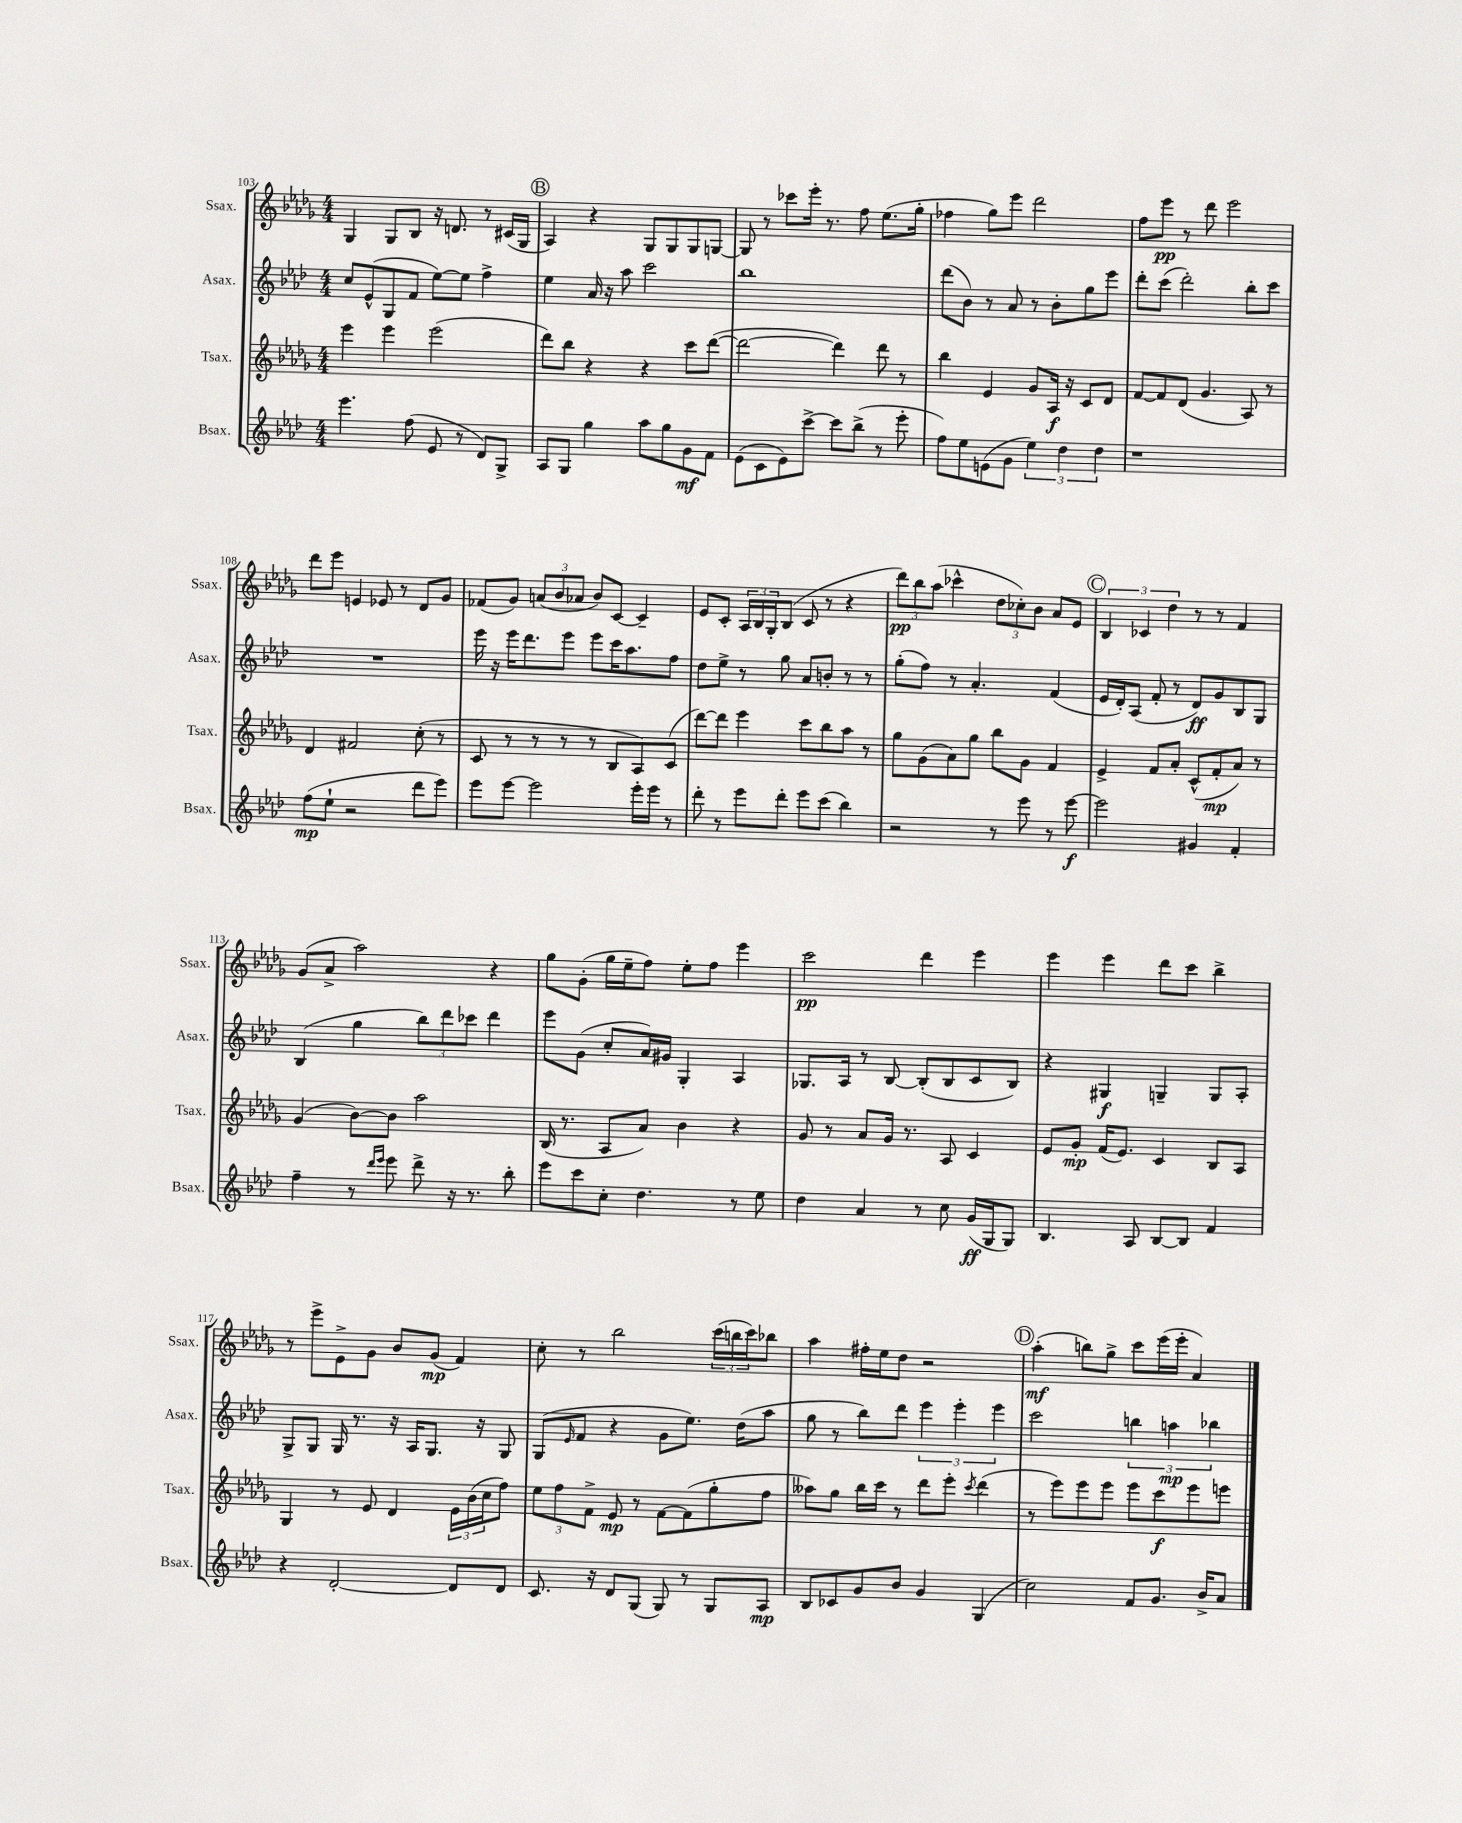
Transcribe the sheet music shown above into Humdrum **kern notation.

**kern	**kern	**kern	**kern
*staff4	*staff3	*staff2	*staff1
*clefG2	*clefG2	*clefG2	*clefG2
*k[b-e-a-d-]	*k[b-e-a-d-g-]	*k[b-e-a-d-]	*k[b-e-a-d-g-]
*M4/4	*M4/4	*M4/4	*M4/4
4.eee-	4eee-	8cc	4G-
.	.	(8e-^^	.
.	4eee-	8G	8G-
(8ff	.	8f	8B-
8e-	(2eee-	[8ee-)	16r
.	.	.	8.d
8r	.	8ee-]	.
8d-)	.	4ff^	8r
8G^	.	.	(16c#
.	.	.	16G-
=	=	=	=
8A-	8ddd-)	4ee-	4A-)
8G	8bb-	.	.
4gg	4r	16a-	4r
.	.	16r	.
.	.	8aa-	.
8aa-	4r	2ccc	8G-
8gg	.	.	8G-
8g	8ccc	.	8G-
8f	([8ddd-	.	[8G
=	=	=	=
(8e-	2ddd-_	1bb-	8G]
8c	.	.	8r
8e-)	.	.	8ccc-
[8ccc^	.	.	16eee-'
.	.	.	8.r
8ccc]	4ddd-])	.	.
(8bb-^	.	.	8ff
8r	8ddd-	.	(8.ee-
8eee-'	8r	.	.
.	.	.	16gg-'
=	=	=	=
8ff)	4bb-	(8ddd-	4ff-
8ee-	.	8b-)	.
(8e	4e-	8r	8gg-)
8g	.	8a-	8eee-
6ee-)	8g-	8r	2ddd-
.	16A-	8b-'	.
6dd-	.	.	.
.	16r	.	.
.	8c	8gg	.
6dd-	.	.	.
.	8d-	8eee-	.
=	=	=	=
1r	[8f	8ddd-'	8ff
.	8f]	(8ccc	8eee-
.	(8d-	2ddd-')	8r
.	4.g-	.	8ddd-
.	.	.	2eee-
.	8A-)	8bb-'	.
.	8r	8ccc	.
=	=	=	=
(8ff	4d-	1r	8ddd-
8ee-`	.	.	8eee-
2r	2f#	.	4e
.	.	.	8e-
.	.	.	8r
8ddd-	(8cc'	.	8d-
8eee-)	8r	.	8g-
=	=	=	=
8eee-	8c	16eee-	(8f-
.	.	16r	.
[8eee-	8r	16eee-	8g-)
.	.	8.ddd-	.
2eee-]	8r	.	(12a
.	.	.	12b-
.	8r	8eee-	.
.	.	.	12a-
.	8r	8eee-	8b-)
.	8B-	16ccc	[8c
.	.	8.aa-	.
16eee-'	8A-)	.	4c~]
16eee-	.	.	.
8r	(8c	8ff	.
=	=	=	=
8ddd-'	[8ddd-)	8dd-	8e-
8r	8ddd-]	8ee-^	8c'
8eee-	4eee-	8r	24A-
.	.	.	24B-
.	.	.	24G-'
8ddd-'	.	8gg	(8B-
8eee-	8ccc	8a-	8c
(8ccc	8bb-	8b'	8r
4bb-)	8aa-	8r	4r
.	8r	8r	.
=	=	=	=
2r	8gg-	(8gg'	12ddd-)
.	.	.	12bb-
.	(8g-	8ff)	.
.	.	.	(12aa-
.	8a-)	8r	4ccc-^^
.	8gg-	4.a-'	.
8r	8bb-	.	12dd-
.	.	.	12cc-')
8eee-	8g-	.	.
.	.	.	12b-
8r	4f	(4f	8a-
[8eee-	.	.	8e-
=	=	=	=
2eee-]	4e-^	16e-	6B-
.	.	16d-')	.
.	.	(8A-	.
.	.	.	6c-
.	8f	8f'	.
.	.	.	6dd-
.	8a-'	8r	.
4g#	(8c^^	8d-)	8r
.	8f'	8g	8r
4f'	8a-)	8B-	4f
.	8r	8G	.
=	=	=	=
4ff~	(4g-	(4B-	(8g-
.	.	.	8a-^
8r	[8b-)	4gg	2aa-)
16qqddd-	.	.	.
16qqeee-	.	.	.
8eee-	8b-]	.	.
8ddd-^	2aa-	12bb-)	.
.	.	12ddd-	.
16r	.	.	.
.	.	12ccc-	.
8.r	.	.	.
.	.	4ddd-	4r
8bb-'	.	.	.
=	=	=	=
8eee-	(16B-	8eee-	8gg-
.	8.r	.	.
8ccc	.	(8g	(8g-'
8cc'	8A-	8cc'	16gg-
.	.	.	16ee-~
4.dd-	8a-)	16a-)	8ff)
.	.	16g#	.
.	4b-	4G'	8ee-'
.	.	.	8ff
8r	4r	4A-	4eee-
8ee-	.	.	.
=	=	=	=
4dd-	8g-	8.G-	2ccc
.	8r	.	.
.	.	16A-	.
4a-	8a-	8r	.
.	16g-	[8B-	.
.	8.r	.	.
8r	.	(8B-']	4ddd-
8cc	8A-	8B-	.
(16g	4c	8c	4eee-
16G	.	.	.
8G)	.	8B-)	.
=	=	=	=
4.B-	8e-	4r	4eee-
.	8g-'	.	.
.	(16f	4G#	4eee-
.	8.e-)	.	.
8A-	.	.	.
[8B-	4c	4G~	8ddd-
8B-]	.	.	8ccc
4f	8B-	8G	4bb-^
.	8A-	8A-'	.
=	=	=	=
4r	4G-	8G^	8r
.	.	8G	8eee-^
[2d-'	8r	16G	8e-^
.	.	8.r	.
.	8e-	.	8g-
.	4d-	16r	8b-
.	.	16A-	.
.	.	8.G	(8g-
8d-]	24e-	.	4f)
.	(24b-	.	.
.	.	16r	.
.	24cc	.	.
8d-	8ff)	8G	.
=	=	=	=
8.c	12ee-	(8G	8cc'
.	12ff	.	.
.	.	16qqe-	.
.	.	8f	8r
.	12f^	.	.
16r	.	.	.
8d-	8e-	4r	2bb-
(8G	8r	.	.
8G)	[8f	8g	.
8r	(8f]	8.ee-)	.
8G	8gg-'	.	(24ccc
.	.	.	24bb
.	.	(16dd-	.
.	.	.	24ccc)
8A-	8ff	8aa-	8bb-
=	=	=	=
8B-	8aa--)	8gg	4aa-
8c-	8gg-	8r	.
8g	16bb-	8bb-)	16ff#'
.	16ccc	.	16ee-
8b-	8r	8ddd-	8dd-
4g	8ddd-	6eee-	2r
.	8eee-'	.	.
.	.	6eee-'	.
.	8qccc	.	.
(4G	(4ddd-	.	.
.	.	6eee-	.
=	=	=	=
2cc)	8r	2ccc	(4aa-'
.	8eee-)	.	.
.	8eee-	.	8bb)
.	8eee-	.	8gg-^
8f	8eee-	6bb	8ccc
8.g	8ccc	.	(16eee-
.	.	6aa	.
.	.	.	16eee-'
.	8eee-	.	4a-)
16b-^	.	.	.
.	.	6bb-	.
8a-	8eee	.	.
==	==	==	==
*-	*-	*-	*-
